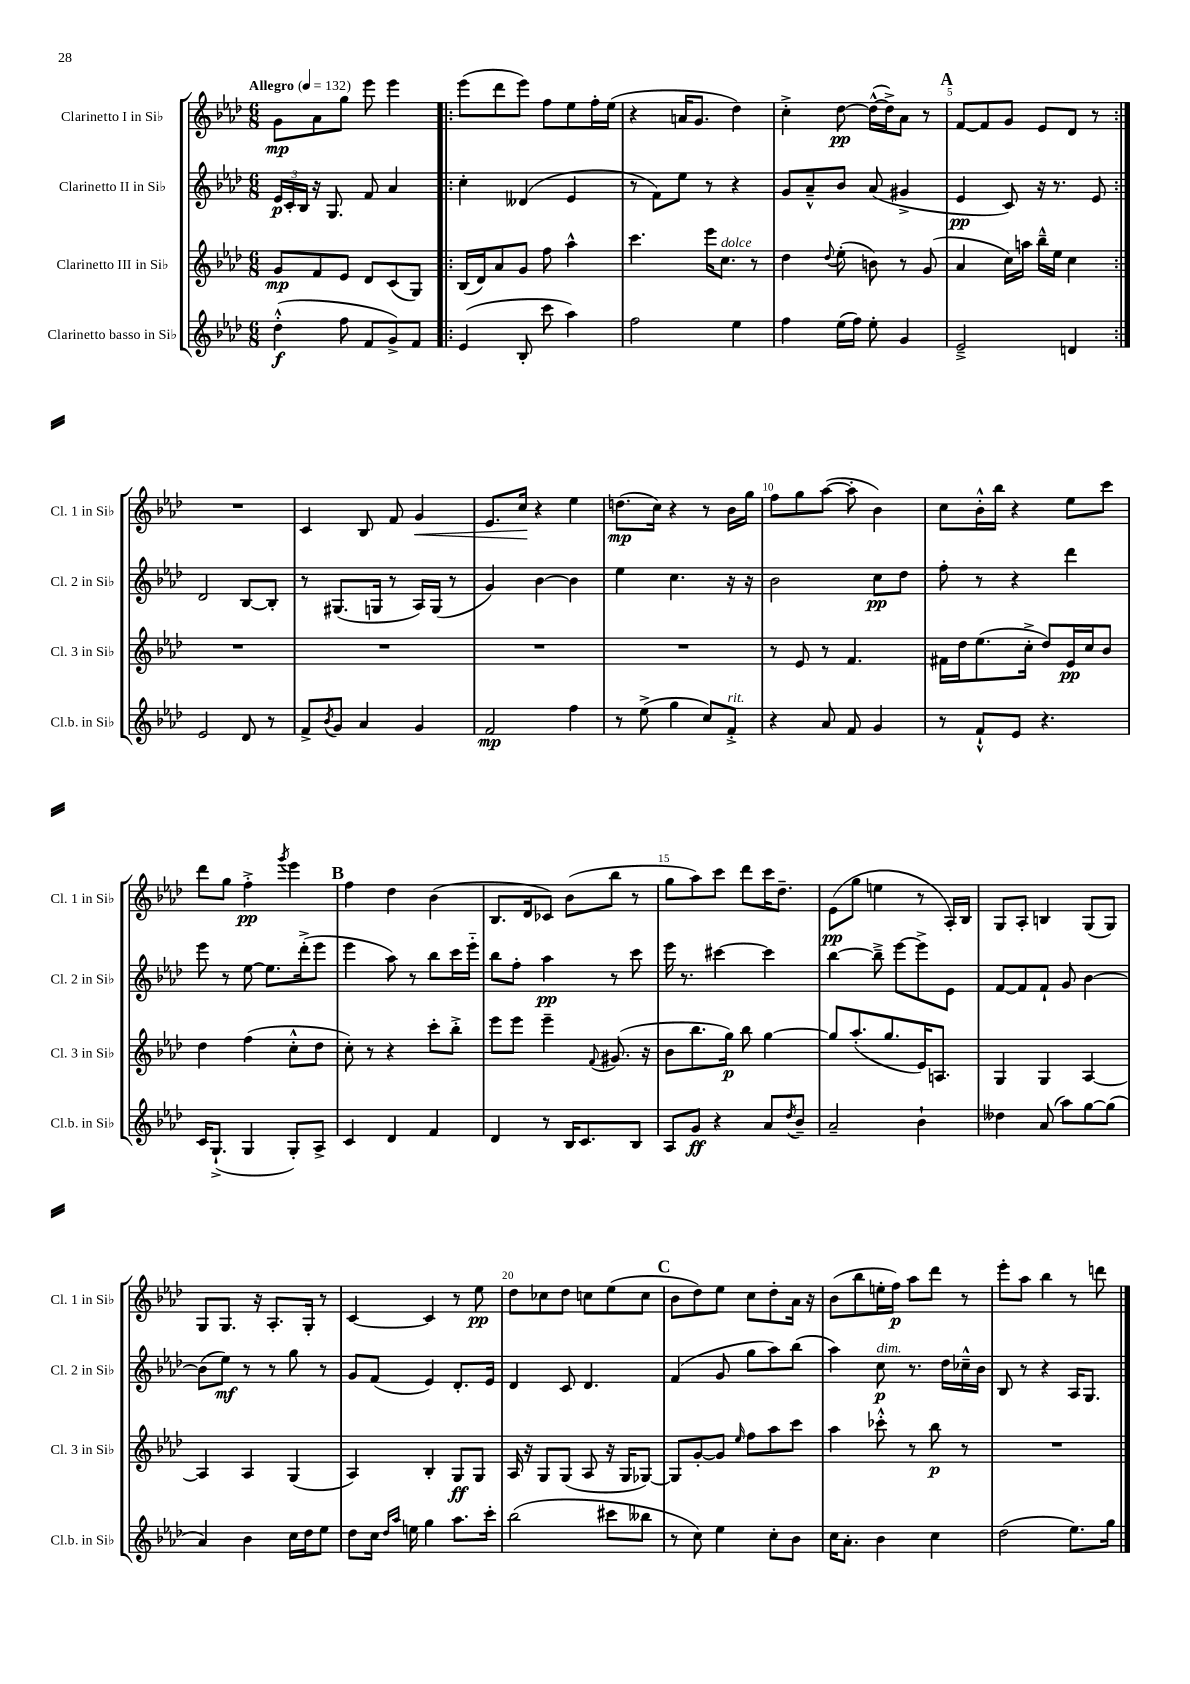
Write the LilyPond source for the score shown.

<<
\new StaffGroup <<
\new Staff = "s0" \with { instrumentName = "Clarinetto I in Sib" shortInstrumentName = "Cl. 1 in Sib" } {
    \clef treble \key aes \major \numericTimeSignature \time 6/8 \tempo "Allegro" 4 = 132
    g'8\mp aes'8 g''8 ees'''8 ees'''4 |
    \repeat volta 2 { ees'''8( des'''8 ees'''8) f''8 ees''8 f''16-. ees''16( |
    r4 a'16 g'8. des''4) |
    c''4-.-> des''8~\pp des''16~-^( des''16->) aes'8 r8 |
    \mark \markup { \bold "A" } f'8~ f'8 g'8 ees'8 des'8 r8 | }
    R2. |
    c'4 bes8 f'8 g'4\< |
    ees'8. c''16\! r4 ees''4 |
    d''8.\mp( c''16) r4 r8 bes'16 g''16 |
    f''8 g''8 aes''8~( aes''8-. bes'4) |
    c''8 bes'16-.-^ bes''16 r4 ees''8 c'''8 |
    des'''8 g''8 f''4-.->\pp \acciaccatura { g'''8 } ees'''4 |
    \mark \markup { \bold "B" } f''4 des''4 bes'4( |
    bes8. des'16 ces'8) bes'8( bes''8 r8 |
    g''8 aes''8) c'''8 des'''8 c'''16 des''8.-- |
    ees'8\pp( g''8 e''4 r8 aes16-.) bes16 |
    g8 aes8-. b4 g8( g8) |
    g8 g8. r16 aes8.-. g16-. r8 |
    c'4~ c'4 r8 ees''8\pp |
    des''8 ces''8 des''8 c''8 ees''8( c''8 |
    \mark \markup { \bold "C" } bes'8 des''8) ees''8 c''8 des''8-. aes'16 r16 |
    bes'8( bes''8 e''16-. f''16\p) aes''8 des'''8 r8 |
    ees'''8-. aes''8 bes''4 r8 d'''8 \bar "|." |
}
\new Staff = "s1" \with { instrumentName = "Clarinetto II in Sib" shortInstrumentName = "Cl. 2 in Sib" } {
    \clef treble \key aes \major \numericTimeSignature \time 6/8
    \tuplet 3/2 { ees'16\p c'16-. bes16 } r16 g8. f'8 aes'4 |
    \repeat volta 2 { c''4-. deses'4( ees'4 |
    r8 f'8) ees''8 r8 r4 |
    g'8 aes'8---^ bes'8 aes'8( gis'4-> |
    \mark \markup { \bold "A" } ees'4\pp c'8) r16 r8. ees'8 | }
    des'2 bes8~ bes8-. |
    r8 gis8.( g16 r8 aes16) g16( r8 |
    g'4) bes'4~ bes'4 |
    ees''4 c''4. r16 r16 |
    bes'2 c''8\pp des''8 |
    f''8-. r8 r4 des'''4 |
    ees'''8 r8 ees''8~ ees''8. des'''16-.->( ees'''8 |
    \mark \markup { \bold "B" } ees'''4 aes''8) r8 bes''8 c'''16 ees'''16-_ |
    bes''8 f''8-. aes''4\pp r8 c'''8 |
    ees'''16 r8. cis'''4~ cis'''4 |
    bes''4~ bes''8---> ees'''8~ ees'''8-> ees'8 |
    f'8~ f'8 f'8-! g'8 bes'4~ |
    bes'8( ees''8\mf) r8 r8 g''8 r8 |
    g'8 f'8( ees'4) des'8.-. ees'16 |
    des'4 c'8 des'4. |
    \mark \markup { \bold "C" } f'4( g'8 g''8 aes''8) bes''8( |
    aes''4) c''8\p^\markup { \italic "dim." } r8. des''16 ces''16---^ bes'16 |
    bes8 r8 r4 aes16 g8. \bar "|." |
}
\new Staff = "s2" \with { instrumentName = "Clarinetto III in Sib" shortInstrumentName = "Cl. 3 in Sib" } {
    \clef treble \key aes \major \numericTimeSignature \time 6/8
    g'8\mp f'8 ees'8 des'8 c'8( g8) |
    \repeat volta 2 { bes16( des'16) aes'8 g'8 f''8 aes''4-^ |
    c'''4. ees'''16 c''8.^\markup { \italic "dolce" } r8 |
    des''4 \appoggiatura { des''8 } ees''8-.( b'8) r8 g'8( |
    \mark \markup { \bold "A" } aes'4 c''16) a''16 bes''16---^ ees''16 c''4 | }
    R2. |
    R2. |
    R2. |
    R2. |
    r8 ees'8 r8 f'4. |
    fis'16 des''16 ees''8.( c''16-.-> des''8) ees'16\pp c''16 bes'8 |
    des''4 f''4( c''8-.-^ des''8 |
    \mark \markup { \bold "B" } c''8-.) r8 r4 c'''8-. bes''8-.-> |
    ees'''8 ees'''8 ees'''4-- \appoggiatura { f'8 } gis'8.( r16 |
    bes'8 bes''8. g''16\p) bes''8 g''4~ |
    g''8 aes''8.-.( g''8. ees'16) a8. |
    g4 g4 aes4~ |
    aes4 aes4 g4( |
    aes4) bes4-. g8\ff g8 |
    aes16 r16 g8 g8( aes8 r16 g16 ges8~) |
    \mark \markup { \bold "C" } ges8 g'8~-. g'8 \grace { ees''16 } f''8 aes''8 c'''8 |
    aes''4 ces'''8-.-^ r8 bes''8\p r8 |
    R2. \bar "|." |
}
\new Staff = "s3" \with { instrumentName = "Clarinetto basso in Sib" shortInstrumentName = "Cl.b. in Sib" } {
    \clef treble \key aes \major \numericTimeSignature \time 6/8
    des''4-.-^\f( f''8 f'8 g'8->) f'8 |
    \repeat volta 2 { ees'4( bes8-. c'''8 aes''4) |
    f''2 ees''4 |
    f''4 ees''16( f''16) ees''8-. g'4 |
    \mark \markup { \bold "A" } ees'2---> d'4 | }
    ees'2 des'8 r8 |
    f'8-> \acciaccatura { bes'8 } g'8 aes'4 g'4 |
    f'2\mp f''4 |
    r8 ees''8->( g''4 c''8) f'8-.->^\markup { \italic "rit." } |
    r4 aes'8 f'8 g'4 |
    r8 f'8-!-^ ees'8 r4. |
    c'16 g8.-!->( g4 g8-.) aes8-> |
    \mark \markup { \bold "B" } c'4 des'4 f'4 |
    des'4 r8 bes16 c'8. bes8 |
    aes8 g'8\ff r4 aes'8 \acciaccatura { des''8 } bes'8-- |
    aes'2-- bes'4-! |
    deses''4 aes'8( aes''8) g''8~ g''8( |
    aes'4) bes'4 c''16 des''16 ees''8 |
    des''8 c''16 \grace { des''16 aes''16 } e''16 g''4 aes''8. c'''16-. |
    bes''2( cis'''8 beses''8 |
    \mark \markup { \bold "C" } r8 c''8) ees''4 c''8-. bes'8 |
    c''16 aes'8.-. bes'4 c''4 |
    des''2( ees''8.) g''16 \bar "|." |
}
>>
>>
\layout { \context { \Score \override BarNumber.break-visibility = ##(#f #t #t) barNumberVisibility = #(every-nth-bar-number-visible 5) } }
